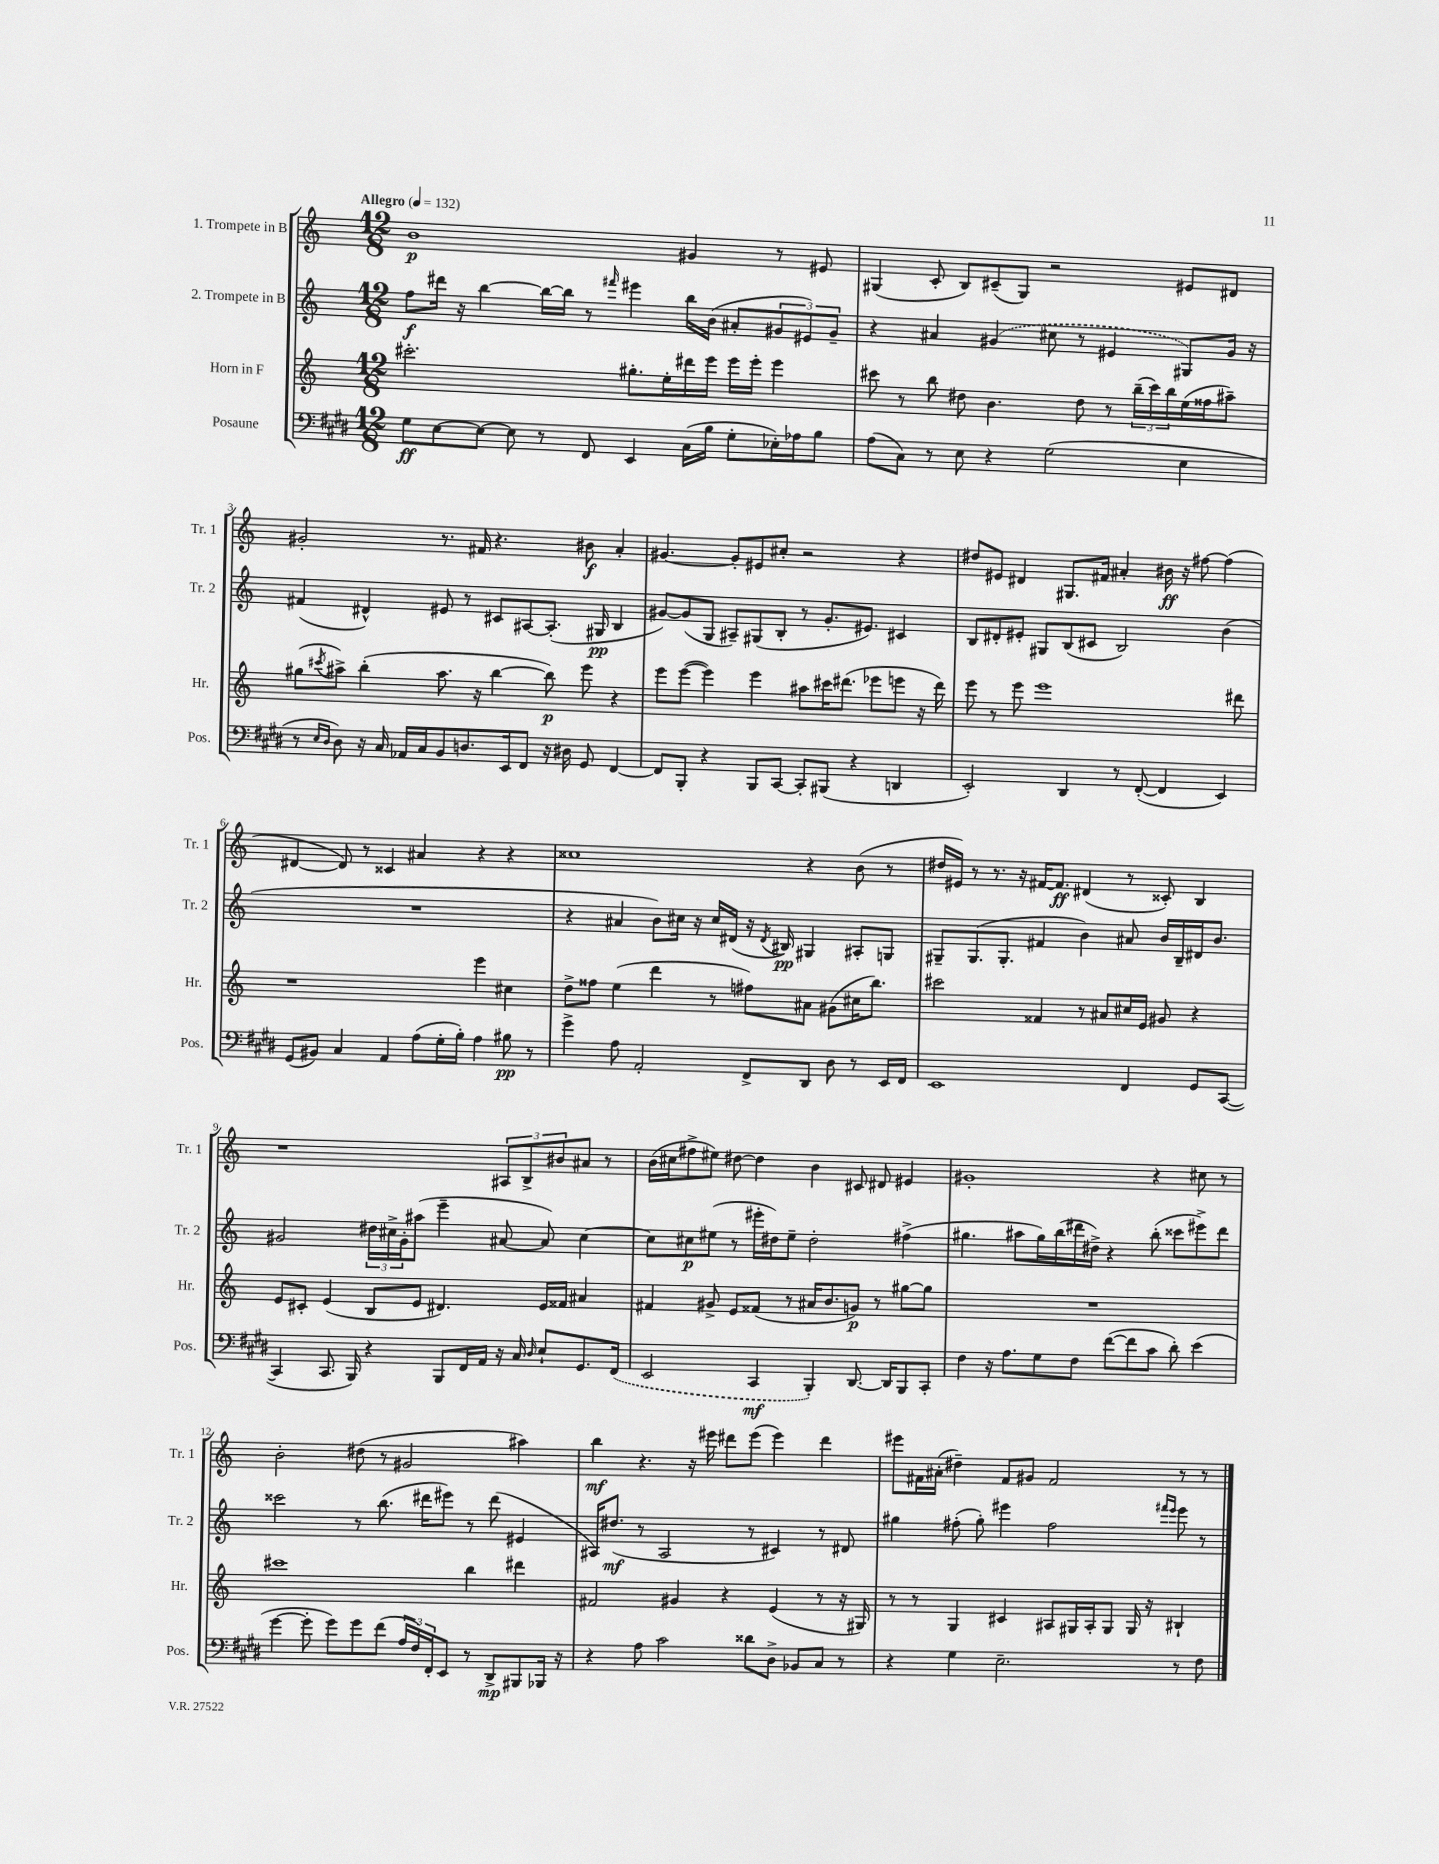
<<
\new StaffGroup <<
\new Staff = "s0" \with { instrumentName = "1. Trompete in B" shortInstrumentName = "Tr. 1" } {
    \clef treble \key c \major \numericTimeSignature \time 12/8 \tempo "Allegro" 4 = 132
    b'1\p gis'4 r8 eis'8 |
    gis4( c'8-. b8) cis'8--( gis8) r2 eis'8 dis'8 |
    gis'2-. r8. fis'16 r4. bis'8\f a'4-. |
    gis'4.~ gis'8-. eis'8 cis''8-. r2 r4 |
    dis''8 eis'8 dis'4 gis8. fis'16 ais'4-. bis'16\ff r16 fis''8~ fis''4( |
    dis'4~ dis'8) r8 cisis'4 ais'4 r4 r4 |
    cisis''1 r4 b'8( r8 |
    dis''16 eis'16) r8 r8. r16 fis'16~ fis'8.\ff dis'4( r8 cisis'8-.) b4 |
    r1 \tuplet 3/2 { ais8 b8-> bis'8 } ais'8 r8 |
    b'16( cis''16 fis''8-> eis''8) dis''8~ dis''4 b'4 cis'8 dis'8 eis'4 |
    gis'1-. r4 cis''8 r8 |
    b'2-. dis''8( r8 gis'2 ais''4) |
    b''4\mf r4. r16 eis'''16 dis'''8 eis'''8( eis'''4) dis'''4 |
    eis'''8 fis'16 ais'16-.( dis''4--) fis'8 gis'8 fis'2 r8 r8 \bar "|." |
}
\new Staff = "s1" \with { instrumentName = "2. Trompete in B" shortInstrumentName = "Tr. 2" } {
    \clef treble \key c \major \numericTimeSignature \time 12/8
    f''8\f dis'''16 r16 b''4~ b''16~ b''16 r8 \grace { fis'''16 } eis'''4 b''16 b'16( ais'8-. \tuplet 3/2 { gis'8 eis'8) gis'8-- } |
    r4 ais'4 \once \slurDashed gis'4( cis''8 r8 eis'4 gis8) gis'16 r16 |
    fis'4( dis'4-^) eis'8 r8 cis'8 ais8~ ais8.-.( gis16\pp b4 |
    gis'8~) gis'8( g8 ais8--) gis8( b8-. r8 gis'8.-. eis'8.) cis'4 |
    b8 dis'8-. eis'8-. gis8 b8( cis'8 b2) b'4( |
    R1. |
    r4 ais'4 b'8) cis''16 r16 cis''16 dis'16( r16 \acciaccatura { dis'8 } bis16\pp) gis4 ais8-. g8 |
    gis8-- gis8.( gis8.-. fis'4 b'4) ais'8 b'16 b16-- dis'16 b'8. |
    gis'2 \tuplet 3/2 { dis''16 cis''16-> gis'16-. } ais''8( e'''4-- ais'8~ ais'8) cis''4~ |
    cis''8 cis''8\p eis''8( r8 eis'''16-. dis''16) eis''8-- dis''2-. fis''4->( |
    gis''4. ais''8 gis''16) b''16( dis'''16 dis''16->) r4 b''8-.( cisis'''8 eis'''8->) dis'''8 |
    cisis'''2 r8 b''8.( dis'''16 eis'''8) r8 dis'''8( eis'4 |
    ais16) dis''8.\mf( r8 ais2 r8 cis'4) r8 dis'8 |
    gis''4 fis''8-.( gis''8-.) eis'''4 fis''2 \grace { fis'''16 eis'''16 } eis'''8 r8 \bar "|." |
}
\new Staff = "s2" \with { instrumentName = "Horn in F" shortInstrumentName = "Hr." } {
    \clef treble \key c \major \numericTimeSignature \time 12/8
    cis'''2.-. gis''8.-. e''16-. dis'''16 e'''16 e'''16 e'''16-. e'''4 |
    cis'''8 r8 b''8 dis''8 b'4. dis''8 r8 \tuplet 3/2 { b''16--( cis'''16) b''16 } e''16( fisis''16 ais''8--) |
    gis''8( \acciaccatura { cis'''8 } ais''8->) b''4-.( ais''8. r16 b''4~ b''8\p) e'''8 r4 |
    e'''8 e'''8~( e'''4) e'''4 ais''8 cis'''16 dis'''8.( ees'''8 e'''8 r16 dis'''16) |
    e'''8 r8 e'''8 e'''1 dis'''8 |
    r1 e'''4 cis''4 |
    d''8-> fisis''8 e''4( d'''4 r8 fis''8) ais'8 gis'8( cis''16 b''8.) |
    cis'''2 fisis'4 r8 ais'8 cis''16 e'16 gis'8 r4 |
    e'8 cis'8-. e'4( b8 e'8 dis'4.) e'16 fisis'16 ais'4 |
    fis'4 gis'8-> e'8 fisis'8( r8 ais'16 b'8. g'8\p) r8 gis''8~ gis''8 |
    R1. |
    cis'''1 b''4 dis'''4 |
    fis'2 gis'4 r4 e'4( r8 r16 gis16) |
    r8 r8 g4 cis'4 ais8 gis16 ais16-. gis8 gis16 r16 bis4-! \bar "|." |
}
\new Staff = "s3" \with { instrumentName = "Posaune" shortInstrumentName = "Pos." } {
    \clef bass \key e \major \numericTimeSignature \time 12/8
    gis8\ff e8~ e8~ e8 r8 fis,8 e,4 cis16( b16 gis8-. ees16-.) aes16 b8 |
    a8( cis8) r8 e8 r4 gis2( e4 |
    r8 \grace { e16 dis16 } dis8) r16 cis16 aes,16 cis16 b,8 d8. e,16 fis,8 r16 dis16 gis,8 fis,4~ |
    fis,8 b,,8-. r4 b,,8 cis,8~ cis,8-. bis,,8( r4 d,4 |
    e,2-.) dis,4 r8 fis,8~-.( fis,4 e,4) |
    gis,8( bis,8) cis4 a,4 a8( gis16-. b16-.) a4 bis8\pp r8 |
    gis'4-> a8 a,2-. fis,8-> dis,8 dis8 r8 e,16 fis,16 |
    e,1 fis,4 gis,8 cis,8~( |
    cis,4 cis,8. b,,16) r4 b,,8 fis,16 a,16 r16 cis16 \grace { dis16 } e8-! gis,8. \once \slurDashed fis,16( |
    e,2 cis,4\mf b,,4-.) dis,8.~ dis,16 b,,8 cis,8-. |
    fis4 r16 a8. gis8 fis8 fis'8~( fis'8 cis'8 dis'8-.) e'4( |
    gis'4~ gis'8-. gis'8) gis'8 fis'8( \tuplet 3/2 { a16 fis16) fis,16-. } e,8 r8 dis,8->\mp bis,,8 bes,,16 r16 |
    r4 a8 cis'2 disis'8 dis8-> bes,8 cis8 r8 |
    r4 gis4 e2.-- r8 fis8 \bar "|." |
}
>>
>>
